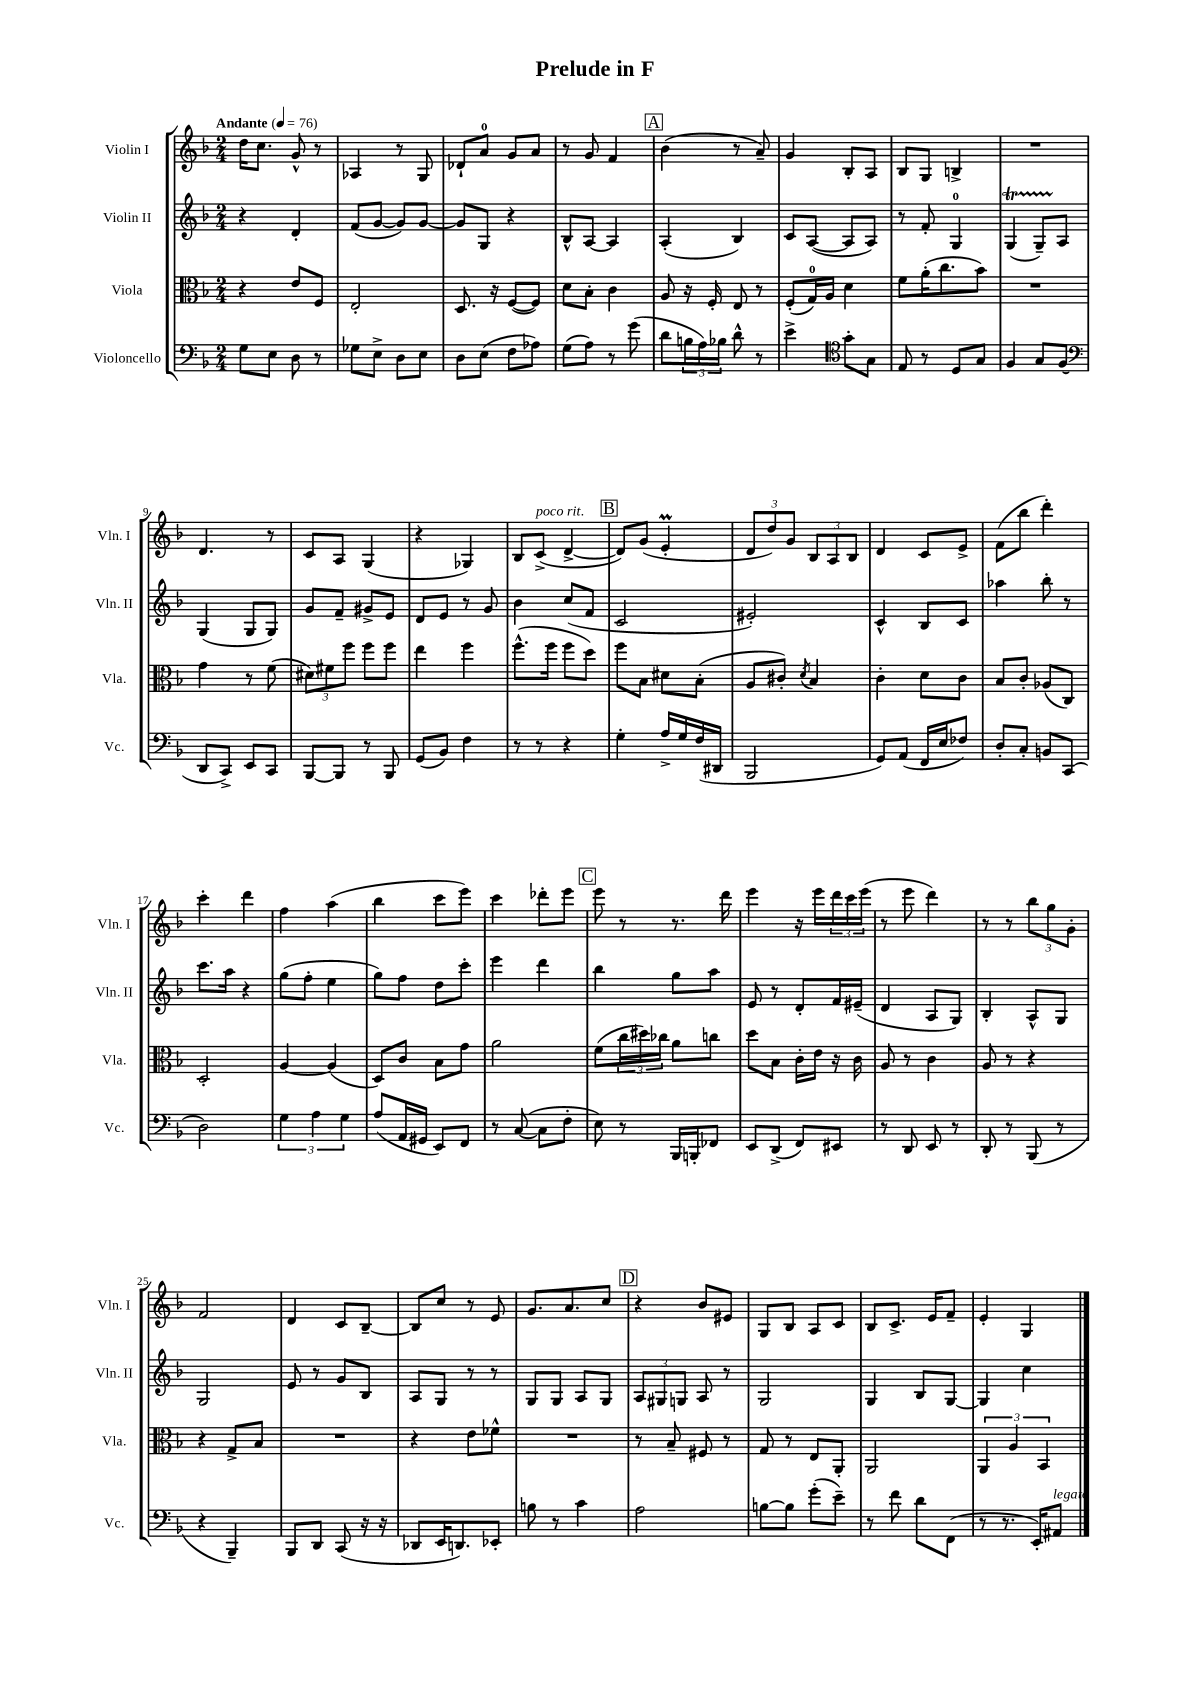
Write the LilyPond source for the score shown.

\header { title = "Prelude in F" }
<<
\new StaffGroup <<
\new Staff = "s0" \with { instrumentName = "Violin I" shortInstrumentName = "Vln. I" } {
    \clef treble \key f \major \numericTimeSignature \time 2/4 \tempo "Andante" 4 = 76
    d''16 c''8. g'8-^ r8 |
    aes4 r8 g8 |
    des'8-! a'8-0 g'8 a'8 |
    r8 g'8 f'4 |
    \mark \markup { \box "A" } bes'4( r8 a'8--) |
    g'4 bes8-. a8 |
    bes8 g8 b4-> |
    R2 |
    d'4. r8 |
    c'8 a8 g4( |
    r4 ges4) |
    bes8 c'8->^\markup { \italic "poco rit." }( d'4~-> |
    \mark \markup { \box "B" } d'8) g'8( e'4-.\prall |
    \tuplet 3/2 { d'8 d''8) g'8 } \tuplet 3/2 { bes8 a8 bes8 } |
    d'4 c'8 e'8-> |
    f'8( bes''8 d'''4-.) |
    c'''4-. d'''4 |
    f''4 a''4( |
    bes''4 c'''8 e'''8) |
    c'''4 des'''8-. e'''8 |
    \mark \markup { \box "C" } e'''8 r8 r8. d'''16 |
    e'''4 r16 e'''16 \tuplet 3/2 { d'''16 c'''16 e'''16( } |
    r8 e'''8 d'''4) |
    r8 r8 \tuplet 3/2 { bes''8 g''8 g'8-. } |
    f'2 |
    d'4 c'8 bes8~-- |
    bes8 c''8 r8 e'8 |
    g'8. a'8. c''8 |
    \mark \markup { \box "D" } r4 bes'8 eis'8 |
    g8 bes8 a8 c'8 |
    bes8 c'8.-> e'16 f'8-- |
    e'4-. g4 \bar "|." |
}
\new Staff = "s1" \with { instrumentName = "Violin II" shortInstrumentName = "Vln. II" } {
    \clef treble \key f \major \numericTimeSignature \time 2/4
    r4 d'4-. |
    f'8( g'8~ g'8) g'8~ |
    g'8 g8 r4 |
    bes8-^ a8~ a4 |
    \mark \markup { \box "A" } a4-.( bes4) |
    c'8 a8~( a8 a8) |
    r8 f'8-. g4-0 |
    g4\startTrillSpan( g8--) a8\stopTrillSpan |
    g4( g8 g8) |
    g'8 f'8-- gis'8-> e'8 |
    d'8 e'8 r8 g'8 |
    bes'4 c''8( f'8 |
    \mark \markup { \box "B" } c'2 |
    eis'2-.) |
    c'4-^ bes8 c'8 |
    aes''4 bes''8-. r8 |
    c'''8. a''16 r4 |
    g''8( f''8-. e''4 |
    g''8) f''8 d''8 c'''8-. |
    e'''4 d'''4 |
    \mark \markup { \box "C" } bes''4 g''8 a''8 |
    e'8 r8 d'8-. f'16 eis'16--( |
    d'4 a8 g8) |
    bes4-. a8-^ g8 |
    g2 |
    e'8 r8 g'8 bes8 |
    a8 g8 r8 r8 |
    g8 g8 a8 g8 |
    \mark \markup { \box "D" } \tuplet 3/2 { a8 gis8 g8 } a8 r8 |
    g2 |
    g4 bes8 g8~ |
    g4 c''4 \bar "|." |
}
\new Staff = "s2" \with { instrumentName = "Viola" shortInstrumentName = "Vla." } {
    \clef alto \key f \major \numericTimeSignature \time 2/4
    r4 e'8 f8 |
    e2-. |
    d8. r16 f8~( f8) |
    d'8 bes8-. c'4 |
    \mark \markup { \box "A" } a8 r16 f16-. e8 r8 |
    f8-.( g16-0) a16 d'4 |
    f'8 a'16-.( c''8. bes'8) |
    R2 |
    g'4 r8 f'8( |
    \tuplet 3/2 { dis'8) fis'8 f''8 } f''8 f''8 |
    e''4 f''4 |
    f''8.-^( f''16 f''8 d''8) |
    \mark \markup { \box "B" } f''8 bes8 dis'8 bes8-.( |
    a8 cis'8-.) \acciaccatura { d'8 } bes4 |
    c'4-. d'8 c'8 |
    bes8 c'8-. aes8( c8) |
    d2-. |
    a4~ a4( |
    d8) c'8 bes8 g'8 |
    a'2 |
    \mark \markup { \box "C" } f'8( \tuplet 3/2 { c''16 dis''16) ces''16 } a'8 c''8 |
    d''8 bes8 c'16-. e'16 r16 c'16 |
    a8 r8 c'4 |
    a8 r8 r4 |
    r4 g8-> bes8 |
    R2 |
    r4 e'8 fes'8-^ |
    R2 |
    \mark \markup { \box "D" } r8 bes8-- fis8 r8 |
    g8 r8 e8 a,8-. |
    a,2 |
    \tuplet 3/2 { a,4 a4 bes,4 } \bar "|." |
}
\new Staff = "s3" \with { instrumentName = "Violoncello" shortInstrumentName = "Vc." } {
    \clef bass \key f \major \numericTimeSignature \time 2/4
    g8 e8 d8 r8 |
    ges8 e8-> d8 e8 |
    d8 e8( f8 aes8) |
    g8( a8) r8 g'8( |
    \mark \markup { \box "A" } d'8 \tuplet 3/2 { b16 a16) bes16 } d'8-^ r8 |
    e'4-> \clef tenor g'8-. g8 |
    e8 r8 d8 g8 |
    f4 g8 f8( |
    \clef bass d,8 c,8->) e,8 c,8 |
    bes,,8~ bes,,8 r8 bes,,8 |
    g,8( bes,8) f4 |
    r8 r8 r4 |
    \mark \markup { \box "B" } g4-. a16-> g16 f16( dis,16 |
    bes,,2 |
    g,8) a,8( f,16 e16 fes8) |
    d8-. c8-. b,8 c,8( |
    d2) |
    \tuplet 3/2 { g4 a4 g4 } |
    a8( a,16 gis,16 e,8) f,8 |
    r8 c8~( c8 f8-. |
    \mark \markup { \box "C" } e8) r8 bes,,16 b,,16-. fes,8 |
    e,8 d,8->( f,8) eis,8 |
    r8 d,8 e,8 r8 |
    d,8-. r8 bes,,8( r8 |
    r4 bes,,4--) |
    bes,,8 d,8 c,8( r16 r16 |
    des,8 e,16 d,8.) ees,8-. |
    b8 r8 c'4 |
    \mark \markup { \box "D" } a2 |
    b8~ b8 g'8-.( e'8--) |
    r8 f'8 d'8 f,8( |
    r8 r8. e,16-.) ais,8^\markup { \italic "legato" } \bar "|." |
}
>>
>>
